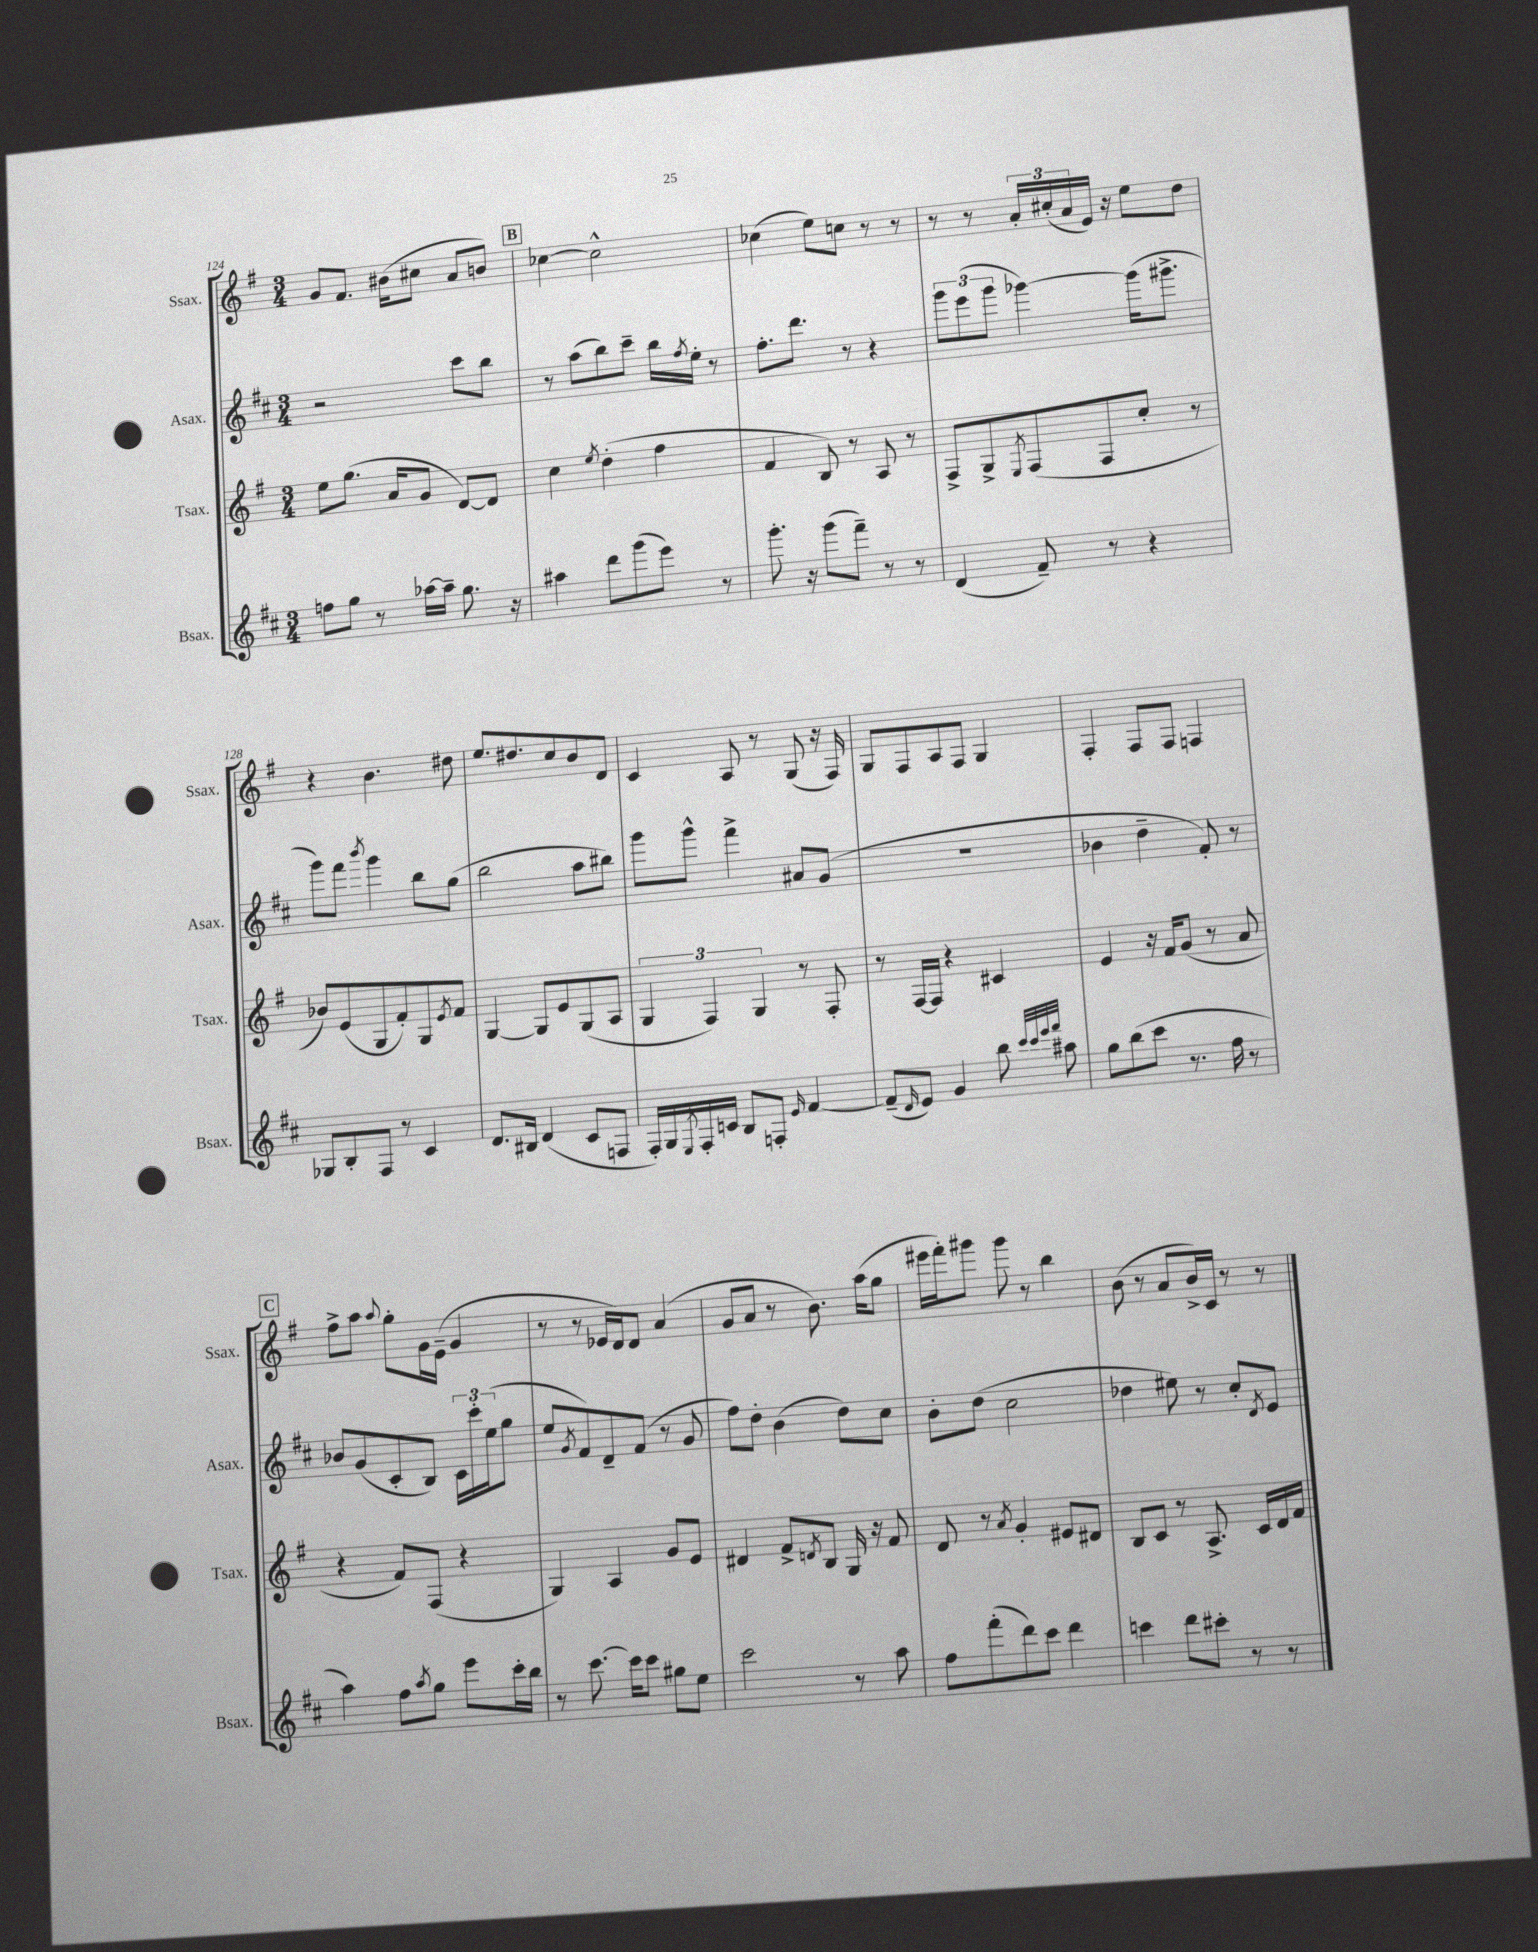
<<
\new StaffGroup <<
\new Staff = "s0" \with { instrumentName = "Ssax." shortInstrumentName = "Ssax." } {
    \clef treble \key g \major \numericTimeSignature \time 3/4
    g'8 fis'8. bis'16( cis''8 a'8 b'8) |
    \mark \markup { \box "B" } ces''4~ ces''2-^ |
    ces''4( e''8) c''8 r8 r8 |
    r8 r8 \tuplet 3/2 { a'16-. cis''16-.( a'16 } e'16) r16 e''8 d''8 |
    r4 b'4. dis''8 |
    e''8. dis''8. c''8 b'8 d'8 |
    c'4 a8 r8 g8( r16 fis16) |
    g8 fis8 a8 fis8 g4 |
    fis4-. fis8 fis8 f4 |
    \mark \markup { \box "C" } fis''8-> a''8 \appoggiatura { a''8 } g''8-. g'16 e'16--( g'4 |
    r8 r8 ees'16 d'16) d'8 a'4( |
    g'8 a'8 r8 b'8.) a''16( g''8 |
    eis'''16 fis'''16-.) gis'''8 gis'''8 r8 b''4 |
    b'8( r8 a'8 b'16->) c'16 r8 r8 \bar "|." |
}
\new Staff = "s1" \with { instrumentName = "Asax." shortInstrumentName = "Asax." } {
    \clef treble \key d \major \numericTimeSignature \time 3/4
    r2 cis'''8 b''8 |
    \mark \markup { \box "B" } r8 a''8( b''8) cis'''8-- b''16 \acciaccatura { fis''8 } e''16-. r8 |
    fis''8.-. d'''8. r8 r4 |
    \tuplet 3/2 { g'''8 e'''8( g'''8 } ges'''4~) ges'''16( gis'''8.-> |
    g'''8) fis'''8 \acciaccatura { b'''8 } g'''4 b''8 g''8( |
    b''2 a''8 bis''8) |
    g'''8 g'''8-^ fis'''4-> ais'8 g'8( |
    R2. |
    bes'4 d''4-- fis'8-.) r8 |
    \mark \markup { \box "C" } bes'8 g'8( cis'8-. b8) \tuplet 3/2 { cis'16 cis'''16-. e''16( } g''8 |
    e''8 \acciaccatura { g'8 } fis'8) d'8-- fis'8( r8 g'8 |
    fis''8) d''8-. b'4( d''8) cis''8 |
    b'8-. d''8( cis''2 |
    des''4 eis''8) r8 cis''8-. \acciaccatura { d'8 } e'8 \bar "|." |
}
\new Staff = "s2" \with { instrumentName = "Tsax." shortInstrumentName = "Tsax." } {
    \clef treble \key g \major \numericTimeSignature \time 3/4
    e''8 g''8.( a'16 g'8 d'8~) d'8 |
    \mark \markup { \box "B" } c''4 \acciaccatura { e''8 } d''4-.( fis''4 |
    fis'4 b8) r8 a8 r8 |
    fis8-> g8-> \acciaccatura { e8 } fis8( fis8 c''8-. r8 |
    bes'8) e'8( g8 fis'8-.) g8 \acciaccatura { e'8 } fis'8 |
    g4~ g8 e'8 g8( a8 |
    \tuplet 3/2 { g4 fis4) g4 } r8 fis8-. |
    r8 fis16~ fis16 r4 cis'4 |
    e'4 r16 fis'16 g'8( r8 a'8 |
    \mark \markup { \box "C" } r4 fis'8) fis8( r4 |
    g4) a4 g'8 e'8 |
    dis'4 fis'8-> \acciaccatura { d'8 } b8 g16 r16 fis'8 |
    d'8 r8 \acciaccatura { a'8 } g'4-. eis'8 dis'8 |
    b8 c'8 r8 a8.-> c'16 d'16 fis'16 \bar "|." |
}
\new Staff = "s3" \with { instrumentName = "Bsax." shortInstrumentName = "Bsax." } {
    \clef treble \key d \major \numericTimeSignature \time 3/4
    f''8 g''8 r8 aes''16~ aes''16-- g''8. r16 |
    \mark \markup { \box "B" } ais''4 d'''8 g'''8( e'''8) r8 |
    g'''8.-. r16 g'''8( fis'''8--) r8 r8 |
    d'4( fis'8--) r8 r4 |
    ges8 b8-. fis8 r8 cis'4 |
    d'8. bis16 d'4( cis'8 f8 |
    fis16-.) g16 \acciaccatura { e8 } fis16-. c'16 b8 f8-. \grace { e'16 } fis'4~ |
    fis'8--( \grace { d'16 } e'8) g'4 b''8 \grace { cis'''32 cis'''32 e'''32 fis'''32 } ais''8 |
    g''8 b''8( cis'''8 r8. fis''16 r8 |
    \mark \markup { \box "C" } a''4) fis''8 \acciaccatura { a''8 } g''8 e'''8 cis'''16-. b''16 |
    r8 cis'''8.~ cis'''16 cis'''8 gis''8 e''8 |
    cis'''2 r8 a''8 |
    fis''8 fis'''8-.( d'''8) cis'''8 d'''4 |
    c'''4 d'''8 cis'''8-. r8 r8 \bar "|." |
}
>>
>>
\layout { \context { \Score currentBarNumber = #124 } }
